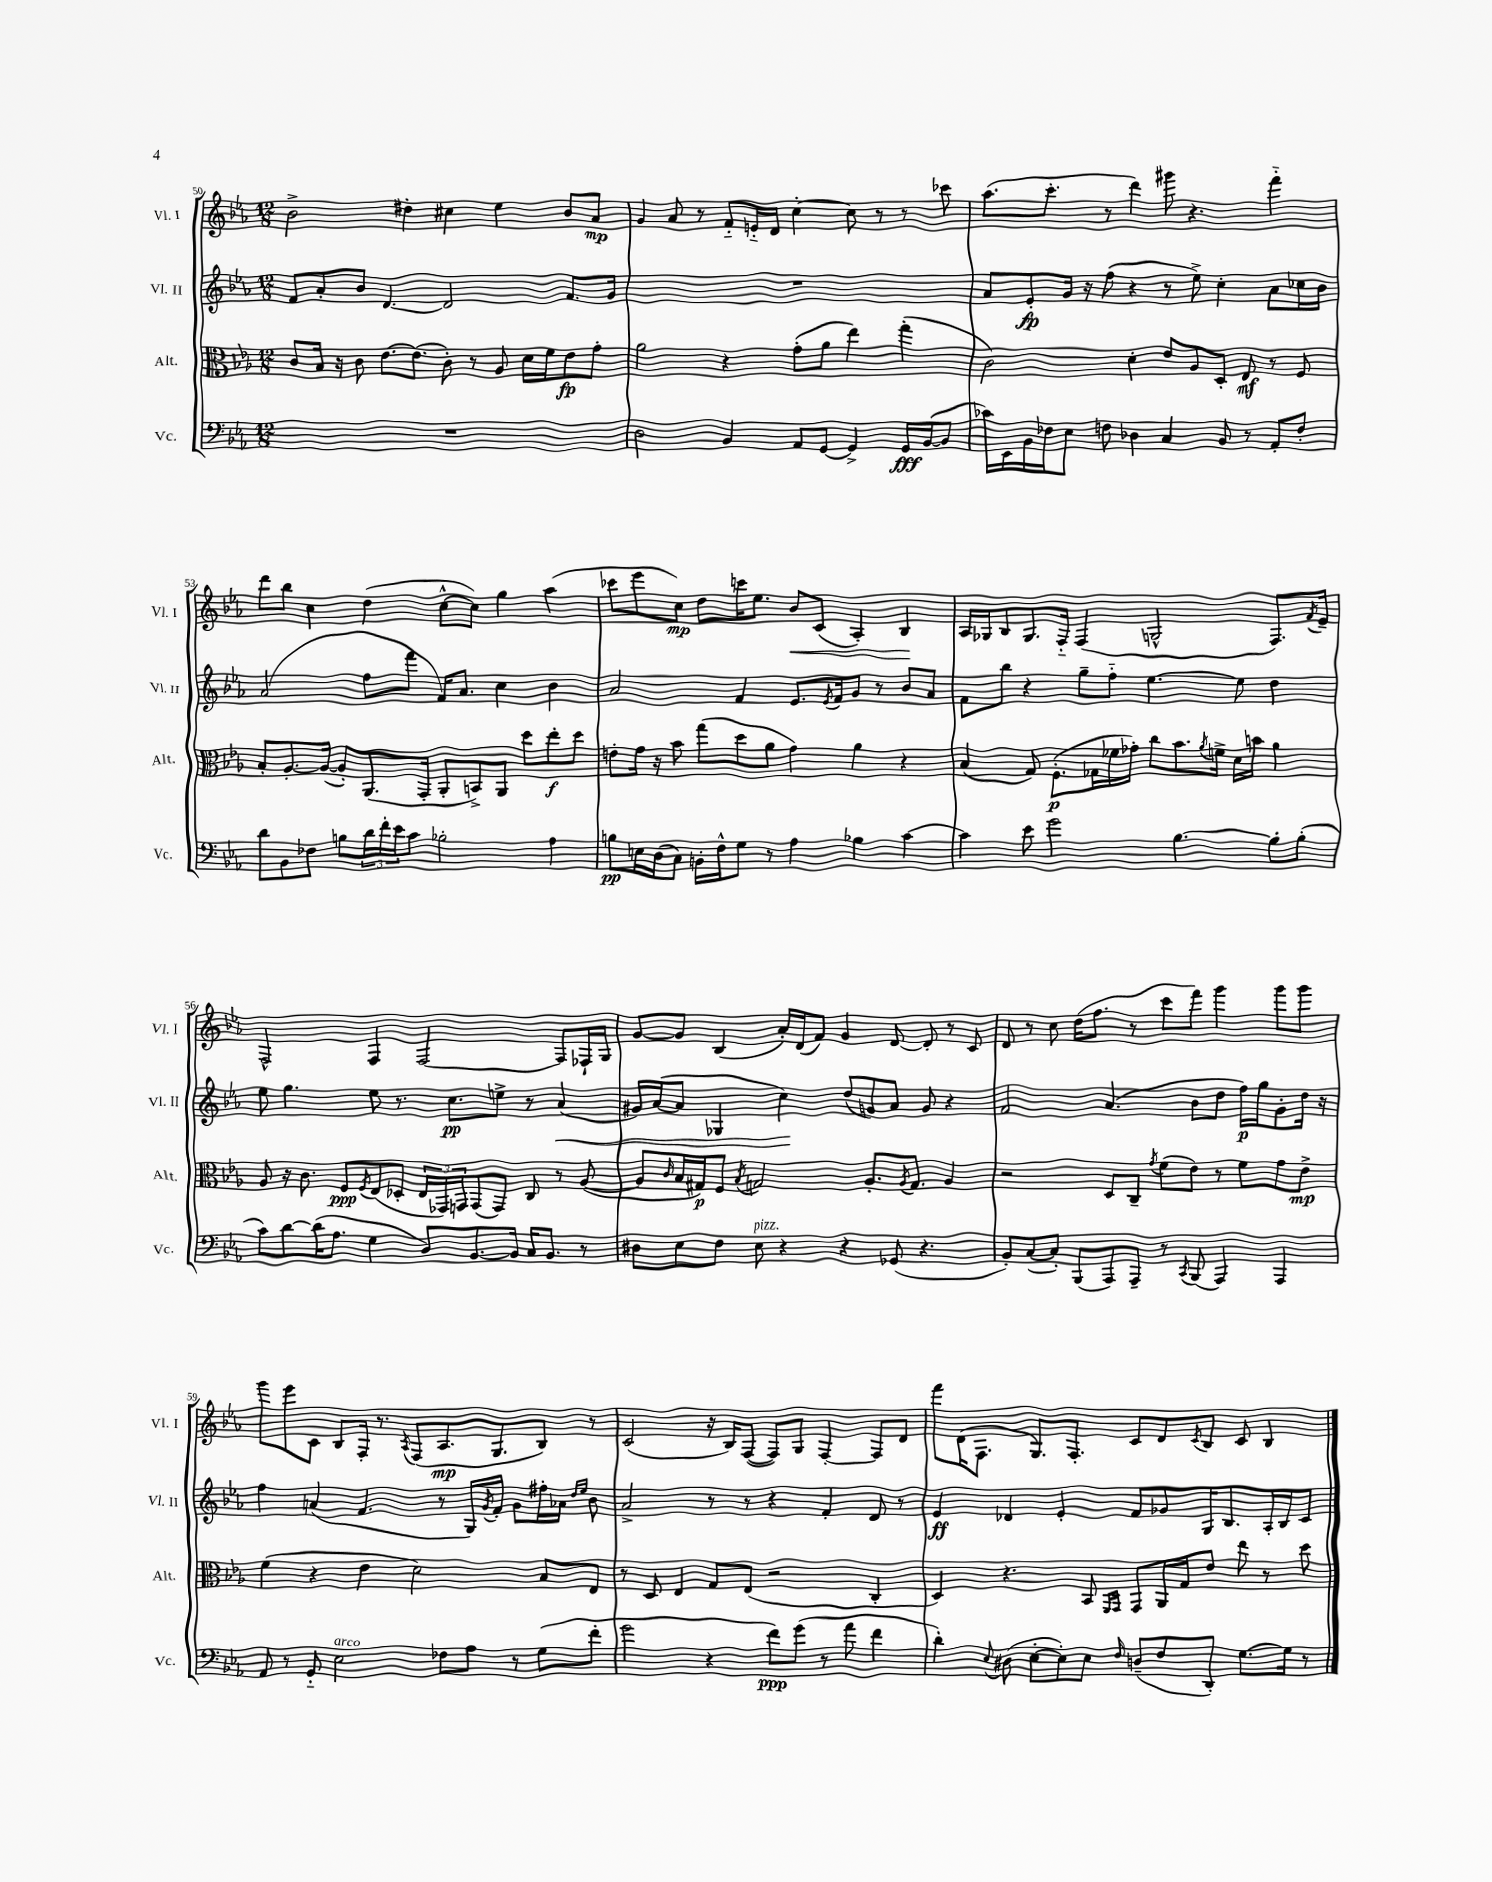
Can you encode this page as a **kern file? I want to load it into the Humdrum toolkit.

**kern	**dynam	**kern	**dynam	**kern	**dynam	**kern	**dynam
*part4	*part4	*part3	*part3	*part2	*part2	*part1	*part1
*staff4	*staff4	*staff3	*staff3	*staff2	*staff2	*staff1	*staff1
*I"Vc.	*	*I"Alt.	*	*I"Vl. II	*	*I"Vl. I	*
*I'Vc.	*	*I'Alt.	*	*I'Vl. II	*	*I'Vl. I	*
*clefF4	*	*clefC3	*	*clefG2	*	*clefG2	*
*k[b-e-a-]	*	*k[b-e-a-]	*	*k[b-e-a-]	*	*k[b-e-a-]	*
*M12/8	*	*M12/8	*	*M12/8	*	*M12/8	*
=50	=50	=50	=50	=50	=50	=50	=50
1.r	.	8c/L	.	8f/L	.	2b-^\	.
.	.	16B-/Jk	.	8a-'/	.	.	.
.	.	16r	.	.	.	.	.
.	.	8c\	.	8b-/J	.	.	.
.	.	[8.e-\L	.	[4.d/	.	.	.
.	.	.	.	.	.	4dd#X'\	.
.	.	(8.e-\J]	.	.	.	.	.
.	.	8c'\)	.	2d/]	.	4cc#X\	.
.	.	8r	.	.	.	.	.
.	.	8A-/	.	.	.	4ee-\	.
.	.	16d\LL	.	.	.	.	.
.	.	16f\J	.	.	.	.	.
.	.	8e-\	fp	8.f/L	.	8b-/L	.
.	.	8g'\J	.	.	.	8a-/J	mp
.	.	.	.	16g/Jk	.	.	.
=51	=51	=51	=51	=51	=51	=51	=51
2D\	.	2a-\	.	1.r	.	4g/	.
.	.	.	.	.	.	8a-/	.
.	.	.	.	.	.	8r	.
4BB-/	.	4r	.	.	.	8f/L	.
.	.	.	.	.	.	16en/L	.
.	.	.	.	.	.	16d/JJ	.
8AA-/L	.	(8g'\L	.	.	.	[4cc'\	.
[8GG/J	.	8a-\J	.	.	.	.	.
4GG^/]	.	4ee-\)	.	.	.	8cc\]	.
.	.	.	.	.	.	8r	.
16GG/LL	fff	(4gg'\	.	.	.	8r	.
([16BB-/J	.	.	.	.	.	.	.
8BB-/J]	.	.	.	.	.	8ccc-X\	.
=52	=52	=52	=52	=52	=52	=52	=52
16c-X\LL)	.	2c\)	.	8a-/L	.	(8.aa-\L	.
16EE-\	.	.	.	.	.	.	.
16BB-\	.	.	.	8e-'/	fp	.	.
16F-X\J	.	.	.	.	.	8.ccc'\J	.
8E-\J	.	.	.	16g/Jk	.	.	.
.	.	.	.	16r	.	.	.
8Fn\	.	.	.	(8ff\	.	8r	.
4D-X\	.	4d'\	.	4r	.	4ddd\)	.
4C/	.	8e-/L	.	8r	.	8ggg#X\	.
.	.	8A-/	.	8ee-^\)	.	4.r	.
8BB-/	.	8D'/J	.	4cc'\	.	.	.
8r	.	8E-/	mf	.	.	.	.
8AA-'/L	.	8r	.	8a-\L	.	4fff\	.
8F'/J	.	8F/	.	16cc-X\L	.	.	.
.	.	.	.	16b-\JJ	.	.	.
!!LO:LB:g=z
=53	=53	=53	=53	=53	=53	=53	=53
8d\L	.	8B-'/L	.	(2a-/	.	8ddd\L	.
8BB-\	.	[8.A-'/	.	.	.	8bb-\J	.
8F-X\J	.	.	.	.	.	4cc\	.
.	.	(16A-/Jk_	.	.	.	.	.
8Bn\L	.	8A-'/L])	.	.	.	.	.
24d\L	.	(8.AA-/	.	8ff\L	.	(4dd\	.
24f'\	.	.	.	.	.	.	.
24e-\J	.	.	.	.	.	.	.
8c\J	.	.	.	8fff\J	.	.	.
.	.	16GG'/Jk	.	.	.	.	.
2B-X'\	.	8AA-'/L	.	16f/KL)	.	[8cc^^\L	.
.	.	.	.	8.a-/J	.	.	.
.	.	8BBn^/)	.	.	.	8cc\J])	.
.	.	8AA-/J	.	4cc\	.	4gg\	.
.	.	8dd\L	.	.	.	.	.
4A-\	.	8ee-'\	f	4b-\	.	(4aa-\	.
.	.	8dd\J	.	.	.	.	.
=54	=54	=54	=54	=54	=54	=54	=54
8Bn\L	pp	8en'\L	.	2a-/	.	8ccc-X\L	.
16En\L	.	16g\Jk	.	.	.	8eee-\	.
(16D\J	.	16r	.	.	.	.	.
8C\J)	.	8b-\	.	.	.	8cc\J)	mp
16BBn'\LL	.	(8gg\L	.	.	.	8dd\L	.
16F^^\J	.	.	.	.	.	.	.
8G\J	.	8dd\	.	4f/	.	16cccn\K	.
.	.	.	.	.	.	8.ee-\J	.
8r	.	8a-\J	.	.	.	.	.
!	!	!	!	!	!	!	!LO:HP:b
4A-\	.	4g\)	.	8.e-/L	.	8b-/L	<
.	.	.	.	.	.	(8c/J	.
.	.	.	.	8qe-/	.	.	.
.	.	.	.	16f/k	.	.	.
4B-X\	.	4a-\	.	8g/J	.	4A-'/)	.
.	.	.	.	8r	.	.	.
[4c\	.	4r	.	8b-/L	.	4B-/	.
.	.	.	.	8a-/J	.	.	.
.	.	.	.	.	.	.	[
=55	=55	=55	=55	=55	=55	=55	=55
4c\]	.	(4B-/	.	8f\L	.	16A-/LL	.
.	.	.	.	.	.	16G-X/J	.
.	.	.	.	8bb-\J	.	8B-/	.
8e-\	.	8G/)	.	4r	.	8.G-/	.
2g\	.	(8.F'\L	p	.	.	.	.
.	.	.	.	.	.	16F/Jk	.
.	.	.	.	8gg~\L	.	(4F/	.
.	.	16G-X\L	.	.	.	.	.
.	.	16f-X\	.	8ff\J	.	.	.
.	.	16g-X'\JJ)	.	.	.	.	.
.	.	8cc\L	.	[4.ee-\	.	2Gn^^/	.
[4.B-\	.	8.b-\	.	.	.	.	.
.	.	8qa-/	.	.	.	.	.
.	.	16fn^\Jk	.	.	.	.	.
.	.	16d\LL	.	8ee-\]	.	.	.
.	.	16bn\JJ	.	.	.	.	.
8B-'\L]	.	4a-\	.	4dd\	.	8.F/L)	.
(8B-'\J	.	.	.	.	.	.	.
.	.	.	.	.	.	8qf/	.
.	.	.	.	.	.	16e-~/Jk	.
!!LO:LB:g=z
=56	=56	=56	=56	=56	=56	=56	=56
8c\L)	.	8A-/	.	8ee-\	.	2F^^/	.
[8d\	.	16r	.	4.gg\	.	.	.
.	.	8.c\	.	.	.	.	.
(16d\K]	.	.	.	.	.	.	.
8.A-\J	.	.	.	.	.	.	.
.	.	8F/L	ppp	.	.	.	.
.	.	8qF/	.	.	.	.	.
4G\	.	(8E-/	.	8ee-\	.	4F/	.
.	.	8D-X'/J	.	8.r	.	.	.
8D/L)	.	24E-/LL	.	.	.	[2F/	.
.	.	24GG-X/)	.	.	.	.	.
.	.	.	.	8.cc\L	pp	.	.
.	.	24GGn/J	.	.	.	.	.
[8.BB-/	.	(8GG/	.	.	.	.	.
.	.	8GG/J)	.	8een^\J	.	.	.
16BB-/Jk]	.	.	.	.	.	.	.
16C/KL	.	8C/	.	8r	.	.	.
8.BB-/J	.	.	.	.	.	.	.
!	!	!	!	!	!LO:HP:b	!	!
.	.	8r	.	(4a-/	<	8F/L]	.
8r	.	([8A-/	.	.	.	16F-X`/L	.
.	.	.	.	.	.	16G/JJ	.
=57	=57	=57	=57	=57	=57	=57	=57
8D#X\L	.	8A-/L]	.	16g#X/LL)	.	[8g/L	.
.	.	.	.	([16a-/J	.	.	.
.	.	16qqc/	.	.	.	.	.
8E-\	.	16B-/L	.	8a-/J]	.	8g/J]	.
.	.	16G#X/J)	p	.	.	.	.
8F\J	.	8F/J	.	4G-X/	.	(4B-/	.
.	.	8qB-/	.	.	.	.	.
!LO:TX:a:i:t=pizz.	!	!	!	!	!	!	!
8E-\	.	2Gn/	.	.	.	.	.
4r	.	.	.	4cc\)	.	16a-'/LL)	.
.	.	.	.	.	.	(16d/J	.
.	.	.	.	.	.	8f/J)	.
4r	.	.	.	(8dd/L	[	4g/	.
.	.	8.A-'/L	.	8gn/)	.	.	.
(8GG-X/	.	.	.	8a-/J	.	[8d/	.
.	.	8qA-/	.	.	.	.	.
.	.	8.G/J	.	.	.	.	.
4.r	.	.	.	8g/	.	8d'/]	.
.	.	4A-/	.	4r	.	8r	.
.	.	.	.	.	.	8c/	.
=58	=58	=58	=58	=58	=58	=58	=58
8BB-'/L)	.	2r	.	2f/	.	8d/	.
([8C/	.	.	.	.	.	8r	.
8C'/J])	.	.	.	.	.	8cc\	.
(8BBB-/L	.	.	.	.	.	(16dd\KL	.
.	.	.	.	.	.	8.ff\J	.
8AAA-/)	.	8D/L	.	(4.a-/	.	.	.
8AAA-~/J	.	8C~/J	.	.	.	8r	.
.	.	8qg/	.	.	.	.	.
8r	.	(8f\L	.	.	.	8ccc\L	.
8qCC/	.	.	.	.	.	.	.
(8BBB-/	.	8e-\J)	.	8b-\L	.	8fff\J)	.
4AAA-/)	.	8r	.	8dd\J	.	4ggg\	.
.	.	8f\L	.	16ff\LL)	p	.	.
.	.	.	.	16gg\J	.	.	.
4AAA-/	.	8g\	.	8g'\	.	8ggg\L	.
.	.	8e-^\J	mp	16dd\Jk	.	8ggg\J	.
.	.	.	.	16r	.	.	.
!!LO:LB:g=z
=59	=59	=59	=59	=59	=59	=59	=59
8AA-/	.	(4f\	.	4ff\	.	8ggg\L	.
8r	.	.	.	.	.	8eee-\	.
8GG/	.	4r	.	(4an/	.	8c\J	.
!LO:TX:a:i:t=arco	!	!	!	!	!	!	!
2E-\	.	.	.	.	.	8B-/L	.
.	.	4e-\	.	4.f/	.	16F'/Jk	.
.	.	.	.	.	.	8.r	.
.	.	.	.	.	.	8qA-/	.
.	.	2d\)	.	.	.	(8F/L	.
8F-X\L	.	.	.	8r	.	8.A-/	mp
8A-\J	.	.	.	16G/LL)	.	.	.
.	.	.	.	8qg/	.	.	.
.	.	.	.	16f'/JJ	.	8.G/	.
8r	.	.	.	8g\L	.	.	.
(8G\L	.	8B-/L	.	16ff#X'\L	.	8B-/J)	.
.	.	.	.	16a-X\JJ	.	.	.
.	.	.	.	16qqdd/LL	.	.	.
.	.	.	.	16qqee-/JJ	.	.	.
8f'\J	.	8E-/J	.	8b-\	.	8r	.
=60	=60	=60	=60	=60	=60	=60	=60
2g\	.	8r	.	2a-^/	.	(2c/	.
.	.	8D/	.	.	.	.	.
.	.	4E-/	.	.	.	.	.
4r	.	8G/L	.	8r	.	16r	.
.	.	.	.	.	.	16B-/KL)	.
.	.	(8E-/J	.	8r	.	([8F/J	.
8f\L)	ppp	2r	.	4r	.	8F/L])	.
(8g\J	.	.	.	.	.	8G/J	.
8r	.	.	.	4f'/	.	[4F'/	.
8a-\	.	.	.	.	.	.	.
4f\	.	4C'/	.	8d/	.	8F/L]	.
.	.	.	.	8r	.	8d/J	.
=61	=61	=61	=61	=61	=61	=61	=61
4d'\)	.	4D/)	.	4e-/	ff	8fff\L	.
.	.	.	.	.	.	(16d\K	.
.	.	.	.	.	.	8.F\J	.
8qqE-/	.	.	.	.	.	.	.
(8D#X\	.	4.r	.	4d-X/	.	.	.
[8E-'\L	.	.	.	.	.	8.G/L)	.
8E-'\])	.	.	.	4e-'/	.	.	.
.	.	.	.	.	.	8.F'/J	.
8E-\J	.	8BB-/	.	.	.	.	.
.	.	16qqFF/LL	.	.	.	.	.
16qqF/	.	16qqGG/JJ	.	.	.	.	.
(8Dn~/L	.	8GG/L	.	8f/L	.	8c/L	.
8F/	.	16AA-/L	.	8g-X/	.	8d/	.
.	.	16G/J	.	.	.	.	.
.	.	.	.	.	.	8qc/	.
8DD'/J)	.	8e-/J	.	16G/K	.	8B-/J	.
.	.	.	.	8.B-/	.	.	.
[8.G\L	.	8ee-\	.	.	.	8c/	.
.	.	8r	.	16A-'/L	.	4B-/	.
16G\Jk]	.	.	.	16B-/J	.	.	.
8r	.	8dd\	.	8c/J	.	.	.
==	==	==	==	==	==	==	==
*-	*-	*-	*-	*-	*-	*-	*-
